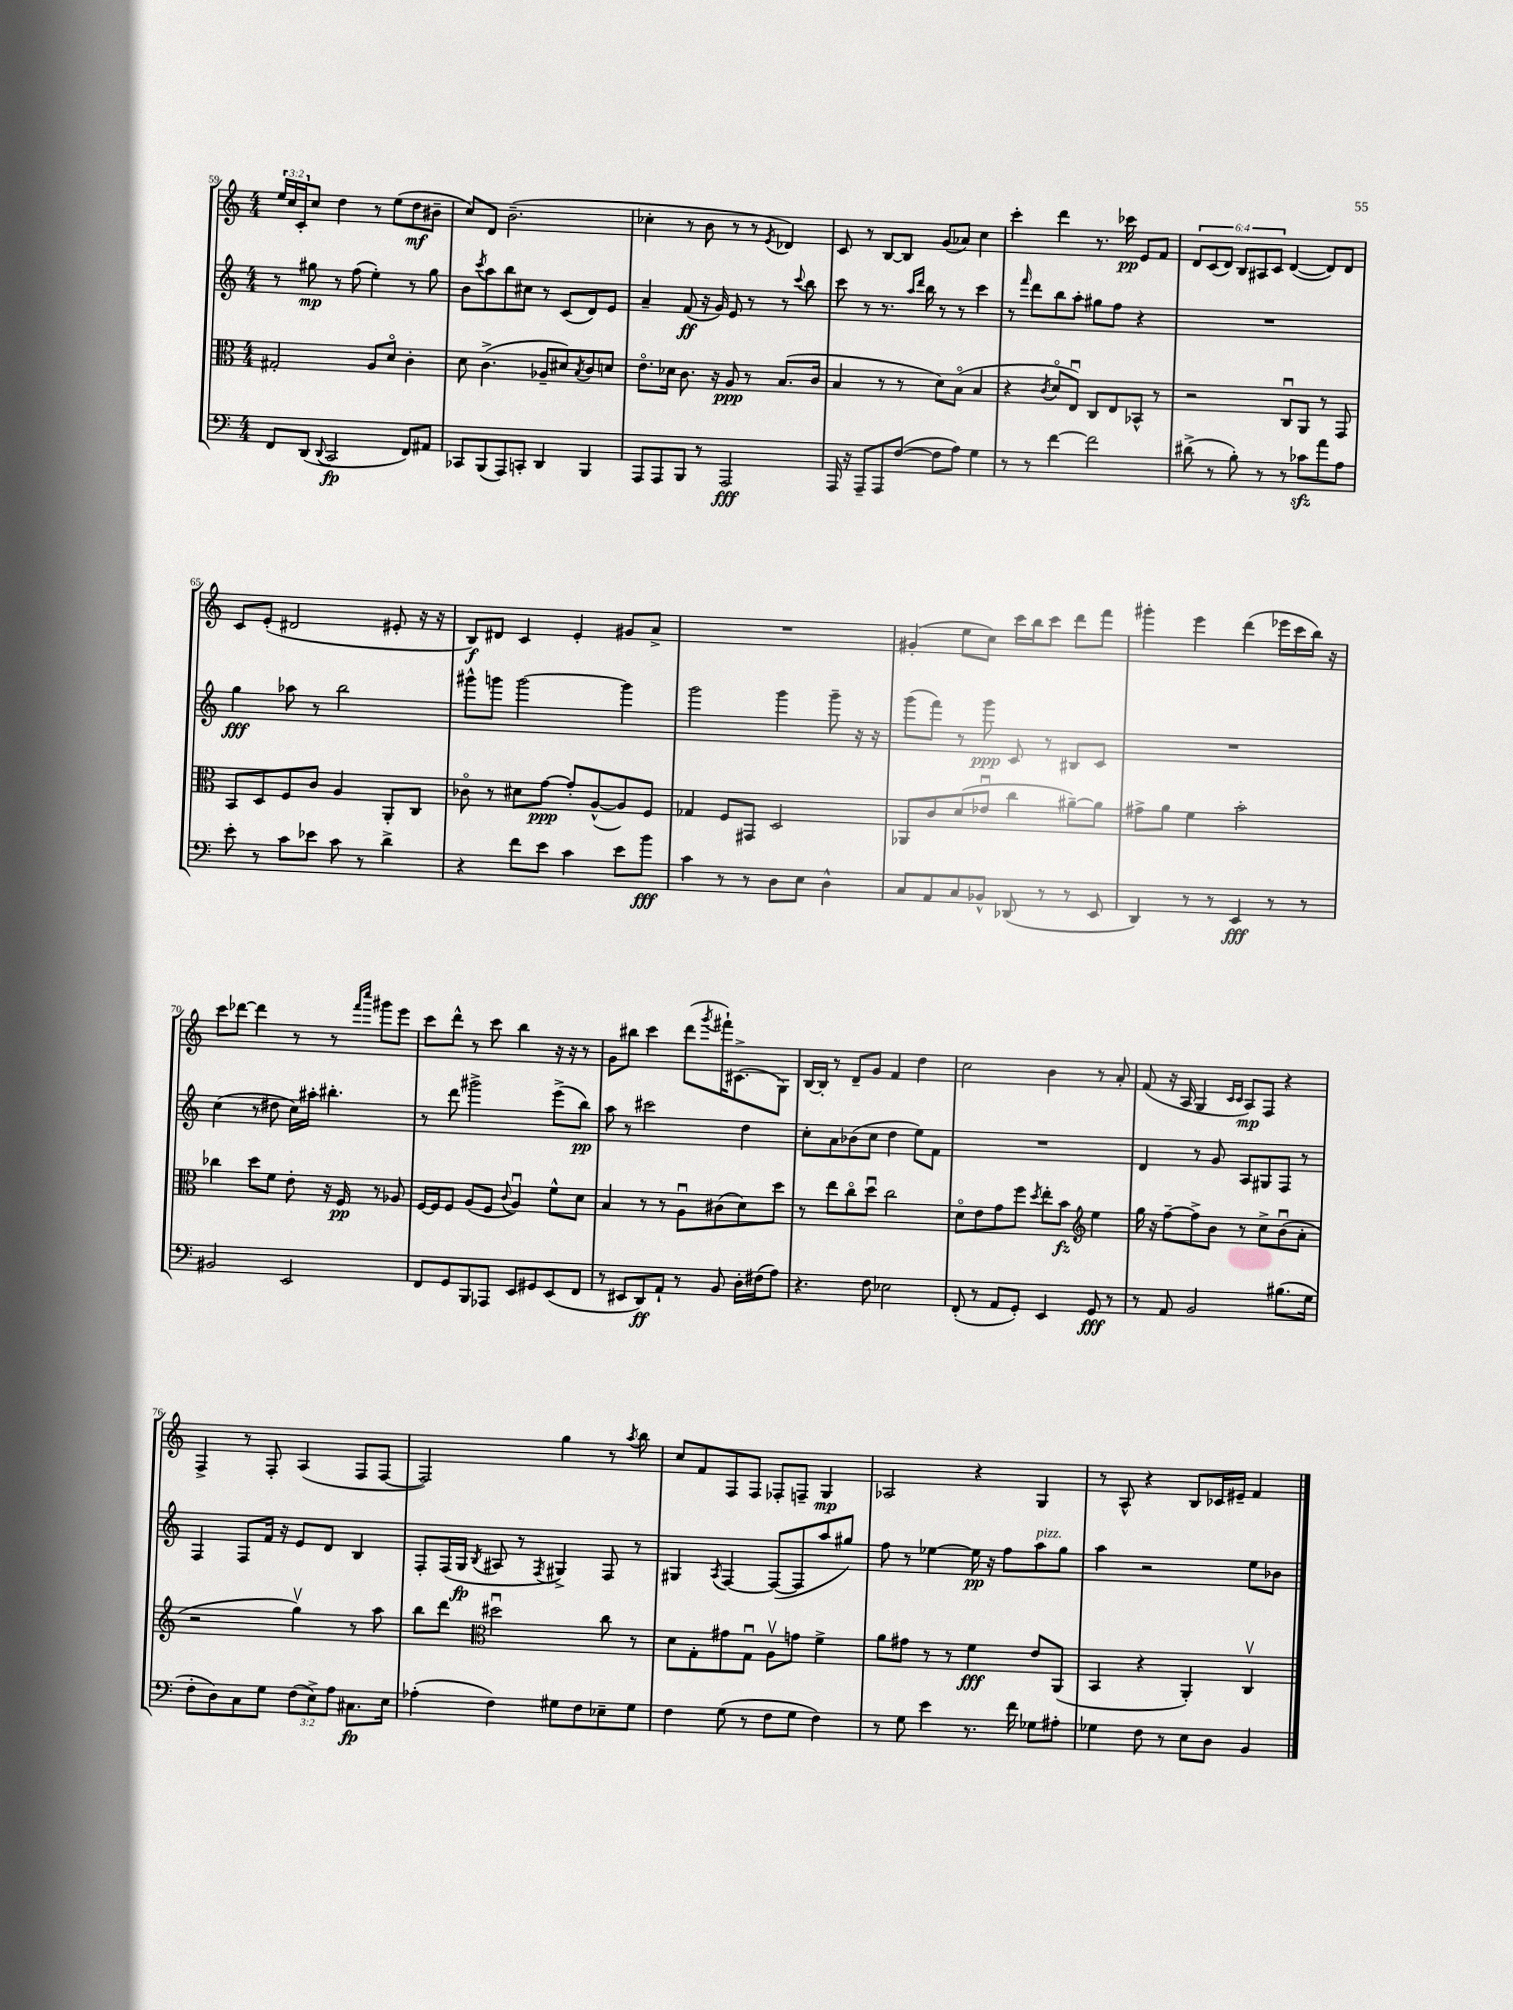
<<
\new StaffGroup <<
\new Staff = "s0" {
    \clef treble \key c \major \numericTimeSignature \time 4/4 \override Staff.TupletNumber.text = #tuplet-number::calc-fraction-text
    \tuplet 3/2 { e''16 c''16 c'16-. } c''8 d''4 r8 e''8( d''8\mf bis'8-- |
    c''8) d'8 b'2.--( |
    ces''4-. r8 b'8 r8 r8 \acciaccatura { e'8 } des'4) |
    c'8 r8 b8~ b8 g'8( aes'8) c''4 |
    c'''4-. d'''4 r8. ces'''16\pp e'8 f'8 |
    \tuplet 6/4 { d'8 c'8( d'8) b8 ais8 c'8 } d'4~( d'8) d'8 |
    c'8 e'8-.( dis'2 eis'8-. r16 r16 |
    b8\f) dis'8 c'4 e'4-. gis'8 a'8-> |
    R1 |
    gis'4-.( e''8 c''8) c'''16 b''16 c'''8 d'''8 f'''8 |
    gis'''4-. e'''4 d'''4( ees'''16 c'''16 b''16) r16 |
    c'''8 des'''8~ des'''4 r8 r8 \grace { f'''16 c''''16 } gis'''8 e'''8 |
    c'''8 d'''8-^ r8 c'''8 b''4 r16 r16 r8 |
    g'8 bis''8 c'''4 d'''8( \acciaccatura { g'''8 } fis'''16-!) cis'8.->( g8) |
    b16~ b16-. r8 d'8-- g'8 f'4 d''4 |
    c''2 b'4 r8 a'8-. |
    f'8( r16 a16 g4 \grace { c'16 c'16 } a8\mp) f8 r4 |
    f4-> r8 f8-. a4( f8 f8~ |
    f2) g''4 r8 \acciaccatura { a''8 } b''8 |
    c''8 f'8 f8 f8 fes8-. f8-- g4\mp |
    aes2 r4 g4 |
    r8 a8-^ r4 b8 ces'16 eis'16-- f'4 \bar "|." |
}
\new Staff = "s1" {
    \clef treble \key c \major \numericTimeSignature \time 4/4
    r8 gis''8\mp r8 f''8( e''4-.) r8 gis''8 |
    b'8 \acciaccatura { c'''8 } a''8 b''8 cis''8 r8 c'8( d'8) e'8 |
    a'4-- f'8\ff( r16 g'16) e'8 r8 r8 \appoggiatura { c'''8 } b''8 |
    c'''8 r8 r8. \grace { a''16 d'''16 } b''16 r8 r8 c'''4 |
    r8 \grace { f'''16 } d'''8 b''8 a''8-. gis''8 f''8 r4 |
    R1 |
    g''4\fff aes''8 r8 b''2 |
    gis'''8-^ g'''8 g'''2~ g'''4 |
    g'''2 g'''4 g'''8-- r16 r16 |
    g'''8( f'''8) r8 g'''8\ppp c'8 r8 bis8 c'8 |
    R1 |
    c''4( r8 dis''8 c''16) ais''16-. bis''4.-. |
    r8 d'''8 gis'''2-> e'''8->( b''8\pp) |
    a''8 r8 cis'''2 d''4 |
    c''8-. a'8 bes'8( c''8 d''4 e''8) f'8 |
    R1 |
    d'4 r8 g'8 a8 gis8 f8 r8 |
    f4 f8 f'16 r16 e'8 d'8 b4 |
    f8-. f16( g16\fp \acciaccatura { b8 } ais8 r8 \acciaccatura { f8 } gis4->) f8 r8 |
    gis4 \acciaccatura { a8 } f4~ f8~( f8 a''8 gis''8) |
    f''8 r8 ees''4~ ees''16\pp r16 f''8 a''8^\markup { \italic "pizz." } g''8 |
    a''4 r2 e''8 bes'8 \bar "|." |
}
\new Staff = "s2" {
    \clef alto \key c \major \numericTimeSignature \time 4/4
    gis2-. a8 d'8\flageolet c'4-. |
    d'8 c'4.->( aes8-- dis'8) \acciaccatura { b8 } c'8 d'8 |
    e'8.\flageolet des'16 c'8. r16 a8\ppp r8 b8.( c'16 |
    b4 r8 r8 d'8) b8\flageolet( b4 |
    r4 \acciaccatura { c'8 } d'8\flageolet e8\downbow) c8 e8 bes,8-^ r8 |
    r2 c8\downbow a,8 r8 g,8 |
    b,8 d8 f8 c'8 a4 a,8-. c8 |
    ces'8\flageolet r8 dis'8 g'8~\ppp g'8-. a8~-^( a8) f8 |
    ges4 f8 gis,8 d2 |
    aes,8 c'8 d'8( ees'8\downbow c''4 ais'8~--) ais'8 |
    gis'8-> a'8 f'4 b'2-. |
    ces''4 d''8 f'8 e'8-. r16 f16\pp r8 aes8 |
    f16~ f16 f8 a8( f8 \appoggiatura { c'8 } a4\downbow) f'8-^ d'8 |
    b4 r8 r8 a8\downbow cis'8( d'8) d''8 |
    r8 e''8 c''8\flageolet d''8\downbow c''2 |
    d'8\flageolet e'8 g'8 f''8 \acciaccatura { d''8 } e''8-. b'8\fz \clef treble e''4 |
    g''16 r16 f''8~-- f''8-> b'8 r8 c''8-> b'8\downbow( a'8-. |
    r2 g''4\upbow) r8 a''8 |
    b''8 d'''8 \clef alto dis''2\downbow c''8 r8 |
    d'8 g8-. gis'8 g8\downbow a8\upbow g'8 f'4-> |
    a'8 gis'8 r8 r8 f'4\fff e'8 a,8( |
    b,4 r4 a,4-.) c4\upbow \bar "|." |
}
\new Staff = "s3" {
    \clef bass \key c \major \numericTimeSignature \time 4/4 \override Staff.TupletNumber.text = #tuplet-number::calc-fraction-text
    f,8 d,8( \appoggiatura { d,8 } c,2\fp f,8) ais,8 |
    ces,8 b,,8( a,,8) c,8-. d,4 b,,4 |
    a,,8 a,,8 b,,8 r8 a,,2\fff |
    a,,16 r16 a,,8-- a,,8 f8~( f8 a8) g4 |
    r8 r8 f'4~ f'2 |
    dis'8->( r8 b8-.) r8 r8 ces'8\sfz a'8 a8 |
    e'8-. r8 c'8 ees'8 c'8 r8 d'4-> |
    r4 f'8 e'8 c'4 e'8 b'8\fff |
    c'4 r8 r8 d8 e8 d4-^ |
    c8 a,8 c8 bes,8-^ des,8( r8 r8 e,8 |
    d,4) r8 r8 e,4\fff r8 r8 |
    bis,2 e,2 |
    f,8 g,8 b,,8 aes,,8 e,8 gis,8 e,8( f,8 |
    r8 eis,8 d,8\ff) a,8-! r8 b,8 d16-. fis16( a8) |
    r4. f8 ees2 |
    f,8-.( r8 a,8 g,8-.) e,4 g,8\fff r8 |
    r8 a,8 b,2 bis8.( g16 |
    f8-. d8) c8 g8 \tuplet 3/2 { f8( e8->) a8 } cis8.\fp e16 |
    aes4-.( f4) gis8 f8 ees8-- gis8 |
    f4 g8( r8 f8 g8 f4) |
    r8 g8 e'4 r8. f'16 ges8 ais8-. |
    ges4 f8 r8 e8 d8 b,4 \bar "|." |
}
>>
>>
\layout { \context { \Score currentBarNumber = #59 } }
